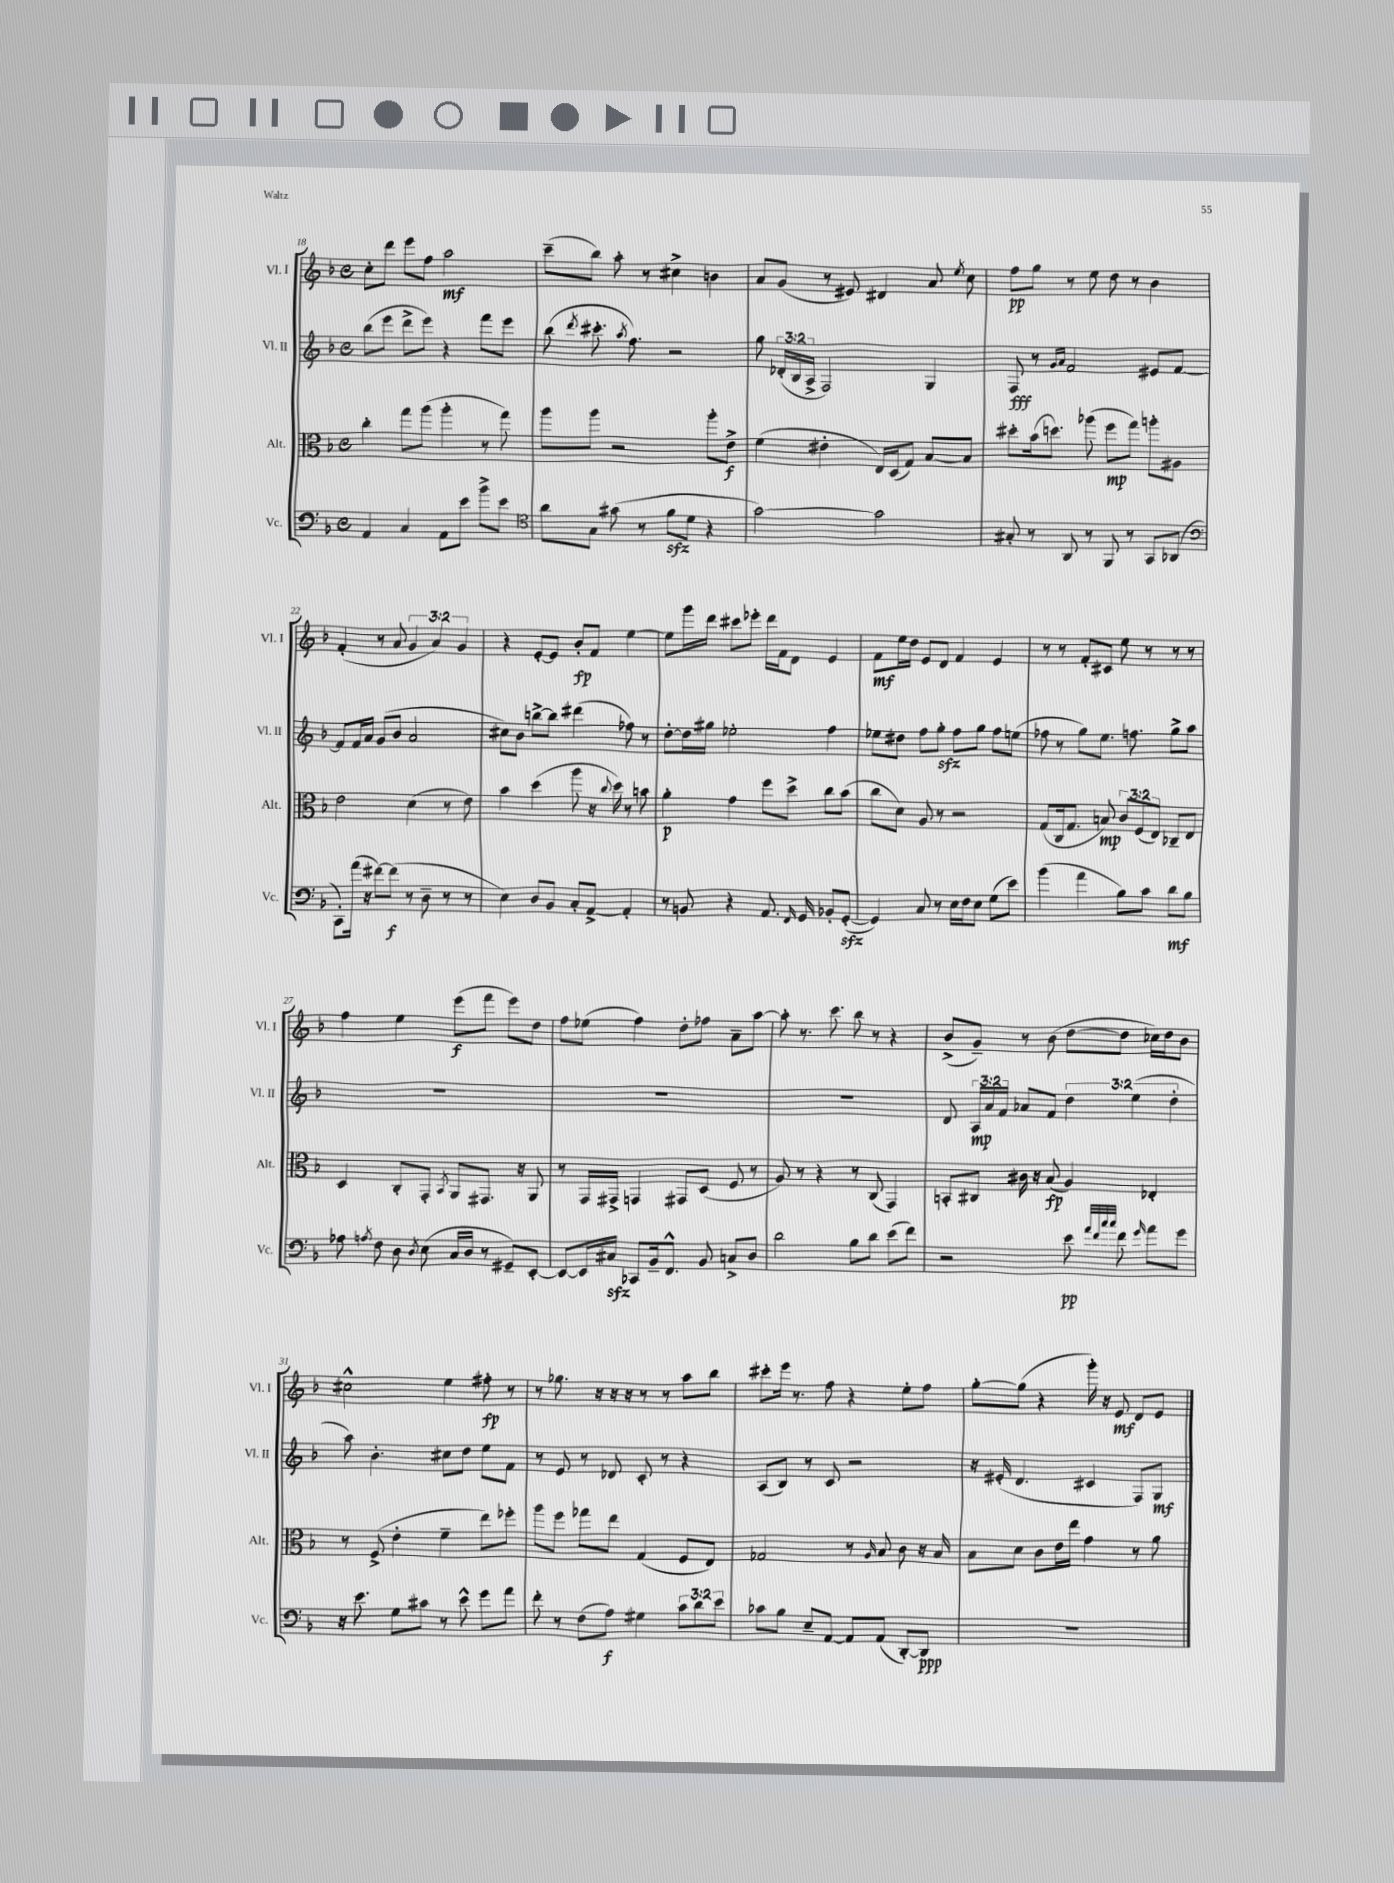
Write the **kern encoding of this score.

**kern	**dynam	**kern	**dynam	**kern	**dynam	**kern	**dynam
*part4	*part4	*part3	*part3	*part2	*part2	*part1	*part1
*staff4	*staff4	*staff3	*staff3	*staff2	*staff2	*staff1	*staff1
*I"Vc.	*	*I"Alt.	*	*I"Vl. II	*	*I"Vl. I	*
*I'Vc.	*	*I'Alt.	*	*I'Vl. II	*	*I'Vl. I	*
*clefF4	*	*clefC3	*	*clefG2	*	*clefG2	*
*k[b-]	*	*k[b-]	*	*k[b-]	*	*k[b-]	*
*M4/4	*	*M4/4	*	*M4/4	*	*M4/4	*
*met(c)	*	*met(c)	*	*met(c)	*	*met(c)	*
=18	=18	=18	=18	=18	=18	=18	=18
4AA/	.	4cc'\	.	(8bb-\L	.	8cc'\L	.
.	.	.	.	8eee\J	.	8ddd\J	.
4C/	.	8gg\L	.	8ddd^\L	.	8eee\L	.
.	.	(8aa\J	.	8eee\J)	.	8ff\J	.
8AA\L	.	4aa'\	.	4r	.	2aa\	mf
8e\J	.	.	.	.	.	.	.
8b-^\L	.	8r	.	8fff\L	.	.	.
8e\J	.	8gg\)	.	8eee\J	.	.	.
=19	=19	=19	=19	=19	=19	=19	=19
*clefC4	*	*	*	*	*	*	*
8a\L	.	8aa\L	.	(8bb-\	.	(8ccc~\L	.
.	.	.	.	8qddd/	.	.	.
8G\J	.	8aa\J	.	8.ccc#X'\	.	8bb-\J)	.
(8g#X\	.	2r	.	.	.	8aa'\	.
.	.	.	.	8qaa/	.	.	.
.	.	.	.	8.ff\)	.	.	.
8r	.	.	.	.	.	8r	.
8fzz\L	.	.	.	2r	.	4cc#X^\	.
8d\J	.	.	.	.	.	.	.
4r	.	8aa'\L	.	.	.	4bn\	.
.	.	8e^\J	f	.	.	.	.
=20	=20	=20	=20	=20	=20	=20	=20
[2g\)	.	(4f\	.	8gg\	.	8a/L	.
.	.	.	.	(24d-X'/LL	.	(8g/J	.
.	.	.	.	24B-/	.	.	.
.	.	.	.	24A^/JJ	.	.	.
.	.	4e#X'\	.	2F/)	.	8r	.
.	.	.	.	.	.	8e#X/)	.
2g\]	.	16E/LL)	.	.	.	4d#X/	.
.	.	(16D/J	.	.	.	.	.
.	.	8G/J)	.	.	.	.	.
.	.	[8B-/L	.	4G/	.	8a/	.
.	.	.	.	.	.	8qee/	.
.	.	8B-/J]	.	.	.	8cc\	.
=21	=21	=21	=21	=21	=21	=21	=21
8G#X'/	.	8dd#X'\L	.	8F/	fff	8ff\L	pp
8r	.	(16b-\k	.	8r	.	8gg\J	.
.	.	8.ddn\J)	.	.	.	.	.
.	.	.	.	16qqg/LL	.	.	.
.	.	.	.	16qqa/JJ	.	.	.
8AA/	.	.	.	2f/	.	8r	.
8r	.	(8aa-X\	.	.	.	8ee\	.
8FF/	.	8ff\L	mp	.	.	8dd\	.
8r	.	8gg\J)	.	.	.	8r	.
8GG/L	.	8aan'\L	.	8e#X/L	.	4b-\	.
(8AA-X/J	.	8A#X\J	.	[8f/J	.	.	.
!!LO:LB:g=z
=22	=22	=22	=22	=22	=22	=22	=22
*clefF4	*	*	*	*	*	*	*
8CC'\L)	.	2e\	.	8f/L]	.	(4f'/	.
(16a\Jk	.	.	.	16f/L	.	.	.
16r	.	.	.	16a/JJ	.	.	.
[8f#X\L)	.	.	.	(8g/L	.	8r	.
(8f#\J]	f	.	.	8b-/J	.	8a/	.
8r	.	(4d\	.	2a/	.	6g/	.
8D~\	.	.	.	.	.	.	.
.	.	.	.	.	.	6a/)	.
8r	.	8r	.	.	.	.	.
.	.	.	.	.	.	6g/	.
8r	.	8e\)	.	.	.	.	.
=23	=23	=23	=23	=23	=23	=23	=23
4E\)	.	4b-\	.	8cc#X\L)	.	4r	.
.	.	.	.	8b-\J	.	.	.
8D/L	.	(4dd\	.	[8bbn^\L	.	[8e'/L	.
8BB-/J	.	.	.	8bb\J]	.	8e/J]	.
8C'/L	.	8aa\	.	(4ddd#X\	.	8b-'/L	fp
[8AA^/J	.	16r	.	.	.	8f/J	.
.	.	8qqcc/	.	.	.	.	.
.	.	16dd\)	.	.	.	.	.
4AA'/]	.	8r	.	8ff-X\)	.	[4ee\	.
.	.	8bn\	.	8r	.	.	.
=24	=24	=24	=24	=24	=24	=24	=24
8r	.	4a'\	p	[8dd'\L	.	8ee\L]	.
8BBn/	.	.	.	16dd\L]	.	16ggg\L	.
.	.	.	.	16gg#X\JJ	.	16ddd\JJ	.
4r	.	4g\	.	2ee-X'\	.	8ccc#X\L	.
.	.	.	.	.	.	8eee-X'\J	.
8.AA/	.	8ff\L	.	.	.	16ddd\LL	.
.	.	.	.	.	.	16f\J	.
.	.	8dd^\J	.	.	.	8d\J	.
16qqFF/	.	.	.	.	.	.	.
16GG/	.	.	.	.	.	.	.
8BB-X'/L	.	8cc\L	.	4ff\	.	4e/	.
([8GGzz'/J	.	(8b-\J	.	.	.	.	.
=25	=25	=25	=25	=25	=25	=25	=25
4GG/])	.	8cc\L	.	8ee-X\L	.	8f\L	mf
.	.	8d\J)	.	8dd#X\J	.	16ee\L	.
.	.	.	.	.	.	16dd\JJ	.
8C/	.	8A/	.	8ff\L	.	8e/L	.
8r	.	8r	.	8ggzz'\J	.	8d/J	.
16E\LL	.	2r	.	8ff\L	.	4f/	.
16F\J	.	.	.	.	.	.	.
8E\J	.	.	.	8gg\J	.	.	.
(8G\L	.	.	.	8ff\L	.	4e/	.
8e\J)	.	.	.	(8een\J	.	.	.
=26	=26	=26	=26	=26	=26	=26	=26
(4b-\	.	(8G/L	.	8ff-X\	.	8r	.
.	.	16C/k	.	8r	.	8r	.
.	.	8.G/J	.	.	.	.	.
4a\	.	.	.	8gg\L)	.	8f'/L	.
.	.	8Bn/)	mp	8.ee\J	.	8c#X/J	.
8B-\L)	.	12c/L	.	.	.	8ee\	.
.	.	.	.	8.ffn\	.	.	.
.	.	(12F/	.	.	.	.	.
8c\J	.	.	.	.	.	8r	.
.	.	12E/J)	.	.	.	.	.
8d\L	mf	8C-X~/L	.	8gg^\L	.	8r	.
8B-\J	.	8E/J	.	8aa\J	.	8r	.
!!LO:LB:g=z
=27	=27	=27	=27	=27	=27	=27	=27
8A-X\	.	4D/	.	1r	.	4ff\	.
8qAn/	.	.	.	.	.	.	.
8F\	.	.	.	.	.	.	.
8D\	.	8C'/L	.	.	.	4ee\	.
8qD/	.	.	.	.	.	.	.
(8E\	.	8GG'/J	.	.	.	.	.
.	.	8qBB-/	.	.	.	.	.
16C/LL	.	8AA/L	.	.	.	(8eee\L	f
16D/JJ	.	.	.	.	.	.	.
8r	.	8.GG#X/J	.	.	.	8fff\J	.
8GG#X~/L)	.	.	.	.	.	8eee\L)	.
.	.	16r	.	.	.	.	.
[8EE'/J	.	8AA/	.	.	.	8dd\J	.
=28	=28	=28	=28	=28	=28	=28	=28
8EE/L_	.	8r	.	1r	.	8ff\L	.
16EE/L]	.	16GG/LL	.	.	.	(8ee-X\J	.
16C#Xzz/JJ	.	16GG#X^/JJ	.	.	.	.	.
8CC-X/L	.	4GGn/	.	.	.	4ff\)	.
16BB-~/k	.	.	.	.	.	.	.
8.FF^^/J	.	.	.	.	.	.	.
.	.	8GG#X/L	.	.	.	8dd'\L	.
8BB-/	.	(8D/J	.	.	.	8ff-X\J	.
8Cn^/L	.	8F/	.	.	.	8a~\L	.
8D/J	.	8r	.	.	.	[8aa\J	.
=29	=29	=29	=29	=29	=29	=29	=29
2d\	.	8A/)	.	1r	.	8aa'\]	.
.	.	8r	.	.	.	8.r	.
.	.	4r	.	.	.	.	.
.	.	.	.	.	.	8.ccc\	.
8B-\L	.	8r	.	.	.	8bb-\	.
8d\J	.	(8C/	.	.	.	8r	.
(8e\L	.	4GG/)	.	.	.	4r	.
8f\J)	.	.	.	.	.	.	.
=30	=30	=30	=30	=30	=30	=30	=30
2r	.	8BBn'/L	.	8d/	.	(8b-^/L	.
.	.	8C#X/J	.	24A/LL	mp	8g~/J)	.
.	.	.	.	24a/	.	.	.
.	.	.	.	24f/JJ	.	.	.
.	.	16c#X\	.	8a-X/L	.	8r	.
.	.	16r	.	.	.	.	.
.	.	(8B-/	fp	8f/J	.	(8b-\	.
8e\	pp	4A/)	.	6dd\	.	[8dd\L	.
32qqa/LLL	.	.	.	.	.	.	.
32qqf/	.	.	.	.	.	.	.
32qqcc/	.	.	.	.	.	.	.
32qqcc/JJJ	.	.	.	.	.	.	.
8f\	.	.	.	.	.	8dd\J]	.
.	.	.	.	(6ee\	.	.	.
16qqg/	.	.	.	.	.	.	.
8a\L	.	4E-X'/	.	.	.	16cc-X\LL)	.
.	.	.	.	.	.	16dd\J	.
.	.	.	.	6dd'\	.	.	.
8g\J	.	.	.	.	.	8b-\J	.
!!LO:LB:g=z
=31	=31	=31	=31	=31	=31	=31	=31
16r	.	8r	.	8aa\)	.	2cc#X^^\	.
8.e\	.	.	.	.	.	.	.
.	.	(8F^/	.	4.b-'\	.	.	.
8G\L	.	4e'\	.	.	.	.	.
8c#X\J	.	.	.	.	.	.	.
8r	.	4f~\	.	8cc#X\L	.	4ee\	.
8e^^\	.	.	.	8dd\J	.	.	.
8g\L	.	8ee\L)	.	8ee\L	.	8ff#X'\	fp
8a\J	.	8ff-X'\J	.	8f\J	.	8r	.
=32	=32	=32	=32	=32	=32	=32	=32
8f'\	.	8aa\L	.	8r	.	8r	.
8r	.	8ff\J	.	8e/	.	8.gg-X\	.
(8F\L	.	8gg-X\L	.	8r	.	.	.
.	.	.	.	.	.	16r	.
8A\J)	f	8ee\J	.	8d-X/	.	16r	.
.	.	.	.	.	.	16r	.
4G#X\	.	(4G/	.	8c'/	.	8r	.
.	.	.	.	8r	.	8r	.
12c\L	.	8F/L	.	4r	.	8aa\L	.
12d\	.	.	.	.	.	.	.
.	.	8E/J)	.	.	.	8bb-\J	.
12e\J	.	.	.	.	.	.	.
=33	=33	=33	=33	=33	=33	=33	=33
8c-X\L	.	2G-X/	.	(8A/L	.	8ccc#X'\L	.
8B-\J	.	.	.	8B-/J)	.	16eee\Jk	.
.	.	.	.	.	.	8.r	.
8E~/L	.	.	.	8r	.	.	.
[8AA/J	.	.	.	8c/	.	8ff\	.
8AA/L]	.	8r	.	2r	.	4r	.
.	.	16qqA/	.	.	.	.	.
(8AA/J	.	8B-/	.	.	.	.	.
[8DD'/L)	.	8c\	.	.	.	8ee'\L	.
8DD/J]	ppp	16r	.	.	.	8ff\J	.
.	.	16B-/	.	.	.	.	.
=34	=34	=34	=34	=34	=34	=34	=34
1r	.	8B-\L	.	16r	.	[8gg'\L	.
.	.	.	.	(16e#X'/	.	.	.
.	.	8d\J	.	4.d/	.	(8gg\J]	.
.	.	8c\L	.	.	.	4r	.
.	.	16e\L	.	.	.	.	.
.	.	16ee\JJ	.	.	.	.	.
.	.	4g\	.	4c#X/	.	16ggg'\)	.
.	.	.	.	.	.	16r	.
.	.	.	.	.	.	8e/	mf
.	.	8r	.	8F/L)	.	8d/L	.
.	.	8a\	.	8G/J	mf	8e/J	.
==	==	==	==	==	==	==	==
*-	*-	*-	*-	*-	*-	*-	*-
